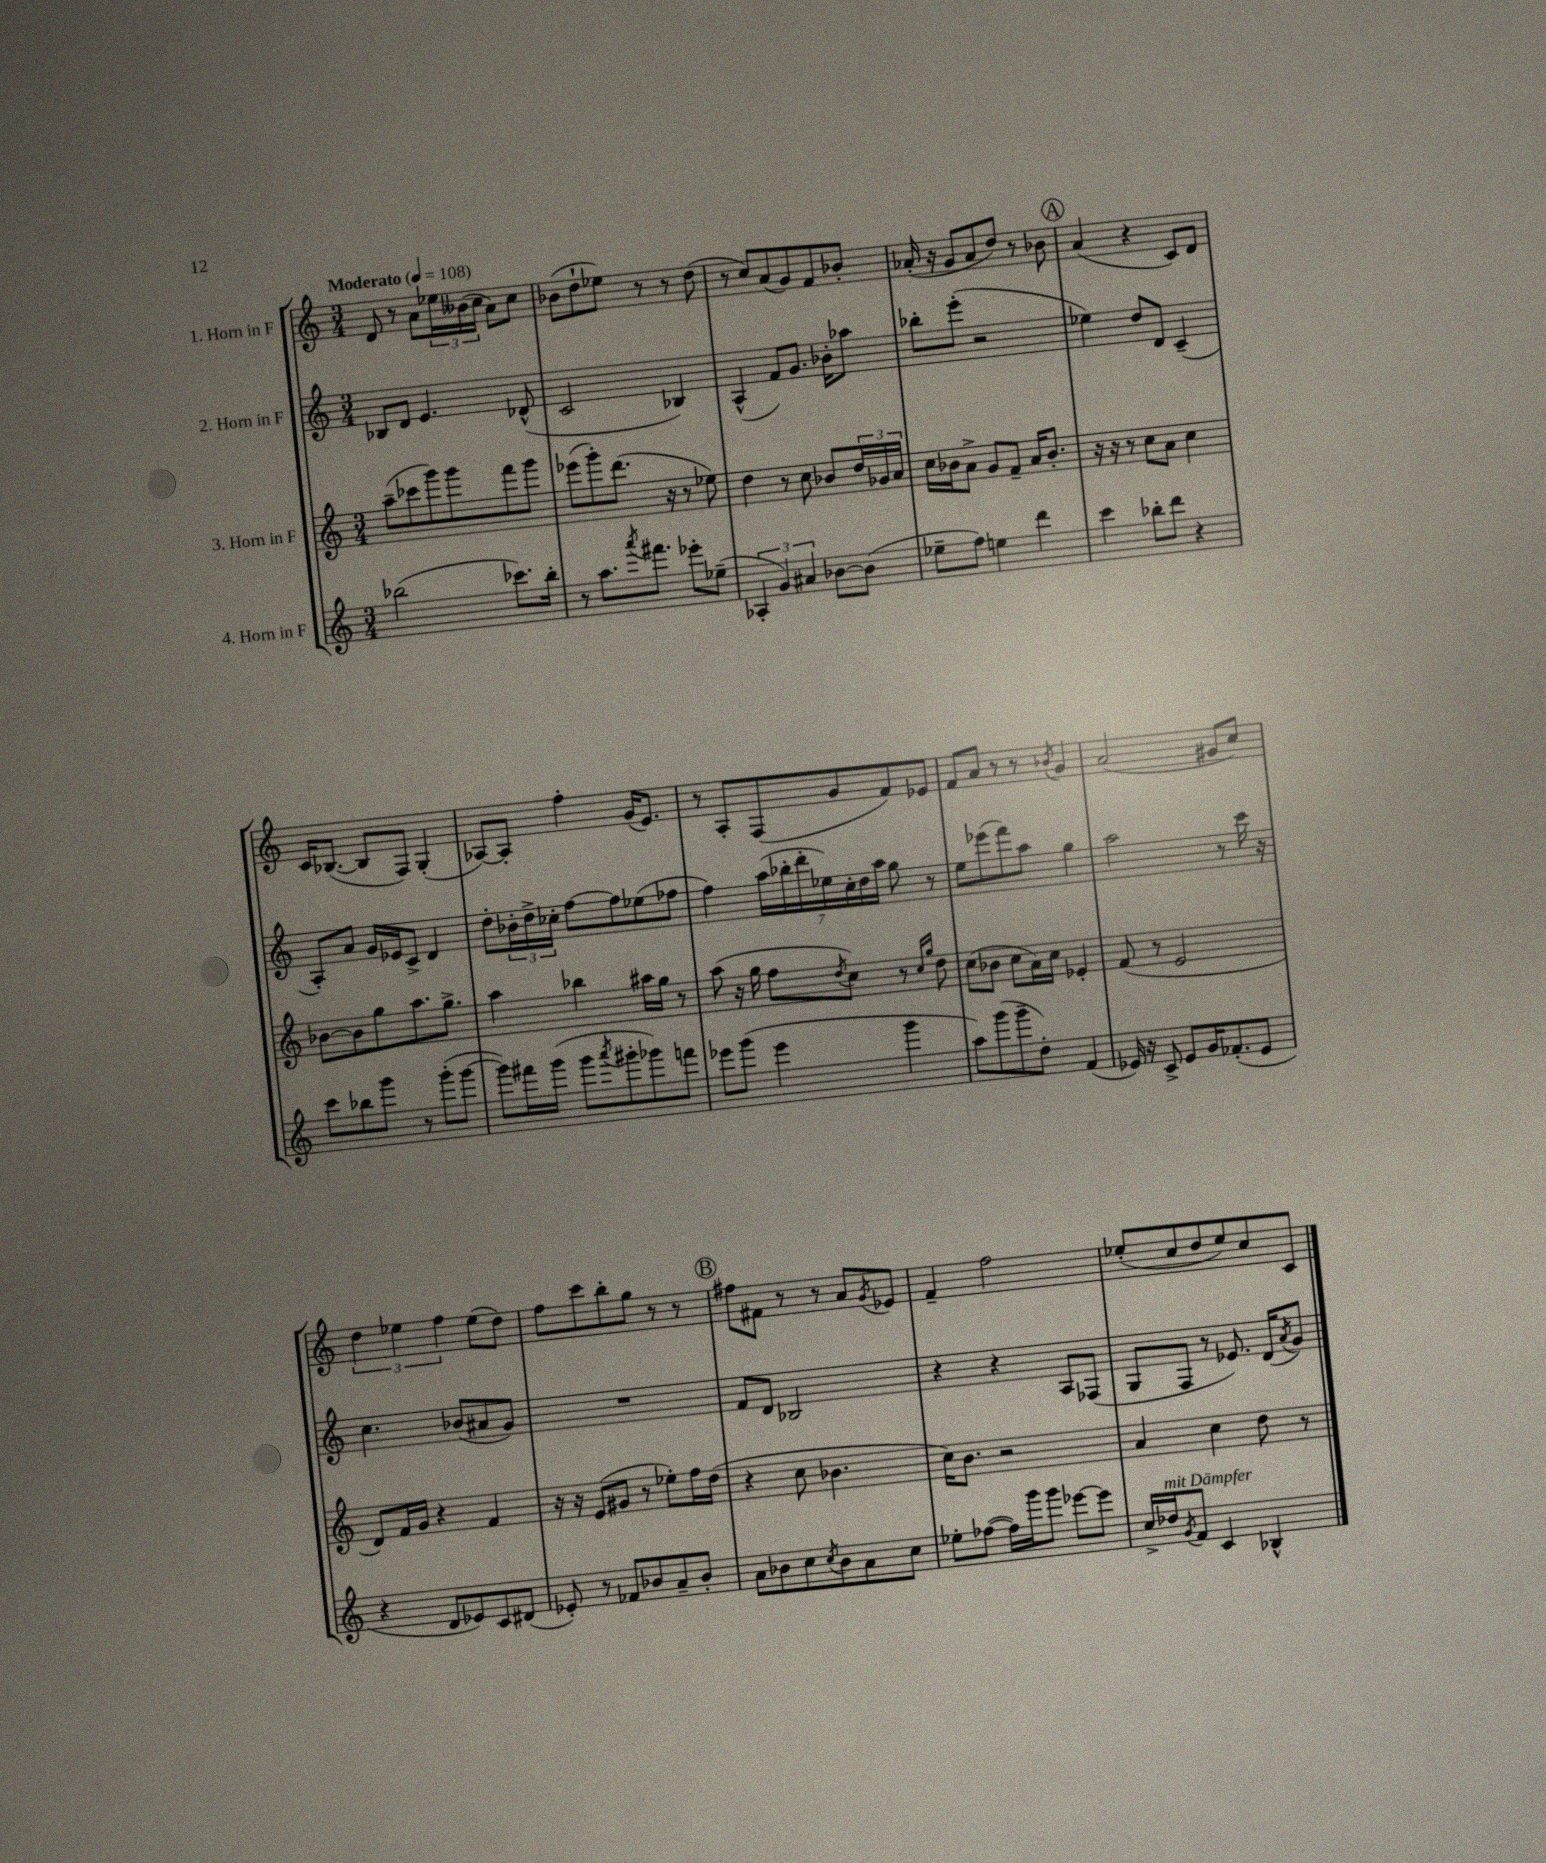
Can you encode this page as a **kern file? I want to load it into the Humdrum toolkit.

**kern	**kern	**kern	**kern
*staff4	*staff3	*staff2	*staff1
*clefG2	*clefG2	*clefG2	*clefG2
*k[]	*k[]	*k[]	*k[]
*M3/4	*M3/4	*M3/4	*M3/4
*MM108	*MM108	*MM108	*MM108
(2bb-\	(8aa~\L	8B-/L	8d/
.	8ccc-\	8d/J	8r
.	8ggg\)	4.e/	8a\L
.	8ggg\	.	24ee-\L
.	.	.	(24b--\
.	.	.	24cc\JJ
8.ccc-\L)	8fff\	.	8a\L)
.	8ggg\J	(8d-^^/	8cc\J
16bb-'\Jk	.	.	.
=	=	=	=
8r	(8eee-\L	2c/	(8b-\L
8.aa\L	8ggg'\)	.	8dd`\
.	(8.ddd\J	.	8ee-\J)
8qaaa/	.	.	.
8.fff#\J	.	.	.
.	.	.	8r
.	16r	.	.
8eee-'\L	8r	4B-/)	8r
(8ee-~\J	8ee-\)	.	(8dd\
=	=	=	=
6A-'/	4dd\	(4A^^/	8r
.	.	.	8cc/L)
6g/)	.	.	.
.	8r	8f/L)	(8a/
6a#/	.	.	.
.	8cc\	8.g/J	8g/)
[8b-\L	8b-/L	.	8f/
.	.	16b-'\LK	.
(8b-\]J	24dd/L	8aa-\J	8b-'/J
.	24g-/	.	.
.	24a/JJ	.	.
=	=	=	=
8ee-~\L	16cc\LL	8bb-'\L	(16a-'/
.	16b-\J	.	16r
8ff\J)	8a^\J	(8eee'\J	8g/L
4ee\	8g/L	2r	8a-/
.	8f~/J	.	8dd/J)
4ddd\	16a/LK	.	8r
.	8.b-'/J	.	.
.	.	.	8b-\
=	=	=	=
4ccc\	16r	4ee-\)	(4a/
.	16r	.	.
.	8r	.	.
8bb-'\L	8cc\L	8dd/L	4r
8ddd\J	8a\J	8d/J	.
4r	4cc\	(4c~/	8c/L)
.	.	.	8d/J
=	=	=	=
8ccc\L	[8b-\L	8A'/L)	16c/LK
.	.	.	([8.B-/J
8bb-\	8b-\]	8a/J	.
8ggg\J	8gg\	16g/LL	8B-/]L
.	.	16e-/J	.
8r	8.aa\	8c^/J	8F/J)
(8ggg'\L	.	4d/	(4G'/
.	8.gg^\J	.	.
[8ggg\J	.	.	.
=	=	=	=
8ggg\]L)	4aa\	8dd'\L	[8A-/L)
16fff#\L	.	24b-'\L	8A-'/]J
.	.	24dd^\	.
(16ggg\JJ	.	.	.
.	.	24cc-'\JJ	.
8ggg\L	4bb-\	[8ff\L	4ff'\
8qaaa/	.	.	.
8ggg#'\	.	8ff\]	.
8ggg-\)	16aa#\LL	(8ee-\	(16g/LK
.	16gg\JJ	.	8.e/J)
8fff\J	8r	8ff-\J	.
=	=	=	=
8eee-\L	(8aa\	4ff\)	8r
(8ggg\J	16r	.	8A'/L
.	16gg\	.	.
4eee-\	8ff\L	(28aa\LL	(8F/
.	.	28bb-'\	.
.	.	28ddd'\	.
.	.	28ee-\)	.
.	8qdd/	.	.
.	8cc\J)	.	8g/
.	.	28cc'\	.
.	.	28dd\	.
.	.	28aa\JJ	.
4ggg\	8r	8gg\	8f/)
.	16qqcc/LL	.	.
.	16qqgg/JJ	.	.
.	8dd\	8r	8e-/J
=	=	=	=
8aa\L)	(8cc\L	8ee\L	8f/L
(8ggg\	8b-\J	(8eee-\	8a/J
8ggg~\	8cc\L	8fff\)	8r
8dd'\J)	16a\L)	8aa\J	8r
.	16cc\JJ	.	.
.	.	.	8qb-/
(4f/	4e-'/	4gg\	4g/
=	=	=	=
16e-/)	(8f/	2aa\	(2a/
16r	.	.	.
8c^/	8r	.	.
8e-/L	2e/	.	.
16g/K	.	.	.
(8.f-'/	.	.	.
.	.	8r	8g#/L
8e-/J	.	16ccc\	8cc/J)
.	.	16r	.
=	=	=	=
4r	8d/L)	4.cc\	6dd\
.	16f/L	.	.
.	.	.	6ee-\
.	16g/JJ	.	.
8d/L	4r	.	.
.	.	.	6ff\
8e-/)	.	(8b-/L	.
8c/	4f/	8a#/	(8ee-\L
(8d#/J	.	8g/J)	8dd\J)
=	=	=	=
8e-'/)	16r	2.r	8ff\L
.	16r	.	.
8r	(8e/L	.	8ccc\
8f-/L	8g#/J	.	8bb'\
8b-/	8r	.	8gg\J
8a~/	8ee-'\L)	.	8r
8b-'/J	16ff\L	.	8r
.	(16dd\JJ	.	.
=	=	=	=
8a\L	4r	8f/L	8ff#\L
8b-\	.	8d/J	8f#\J
8cc\	8cc\	2B-/	8r
8qcc/	.	.	.
8b-\	4.b-\	.	8r
8a\	.	.	8a/L
.	.	.	8qg/
8cc\J	.	.	8e-/J
=	=	=	=
8ee-'\L	16cc\LK)	4r	4f~/
.	8.b\J	.	.
([8ff-\J	.	.	.
16ff-\]LL)	2r	4r	2ff\
16ggg\J	.	.	.
8ggg\J	.	.	.
[8eee-\L	.	8A/L	.
8eee-\]J	.	(8F-/J	.
=	=	=	=
16cc^/LL	4a/	8G/L	(8ee-'/L
16dd-/J	.	.	.
8qg/	.	.	.
8f/J	.	8F/J	8cc/
4c/	4cc\	8r	8dd/
.	.	8.e-/)	8ee-/)
4B-^^/	8dd\	.	8cc/
.	.	(16d/LK	.
.	.	8qa/	.
.	8r	8g/J)	8c/J
==	==	==	==
*-	*-	*-	*-
